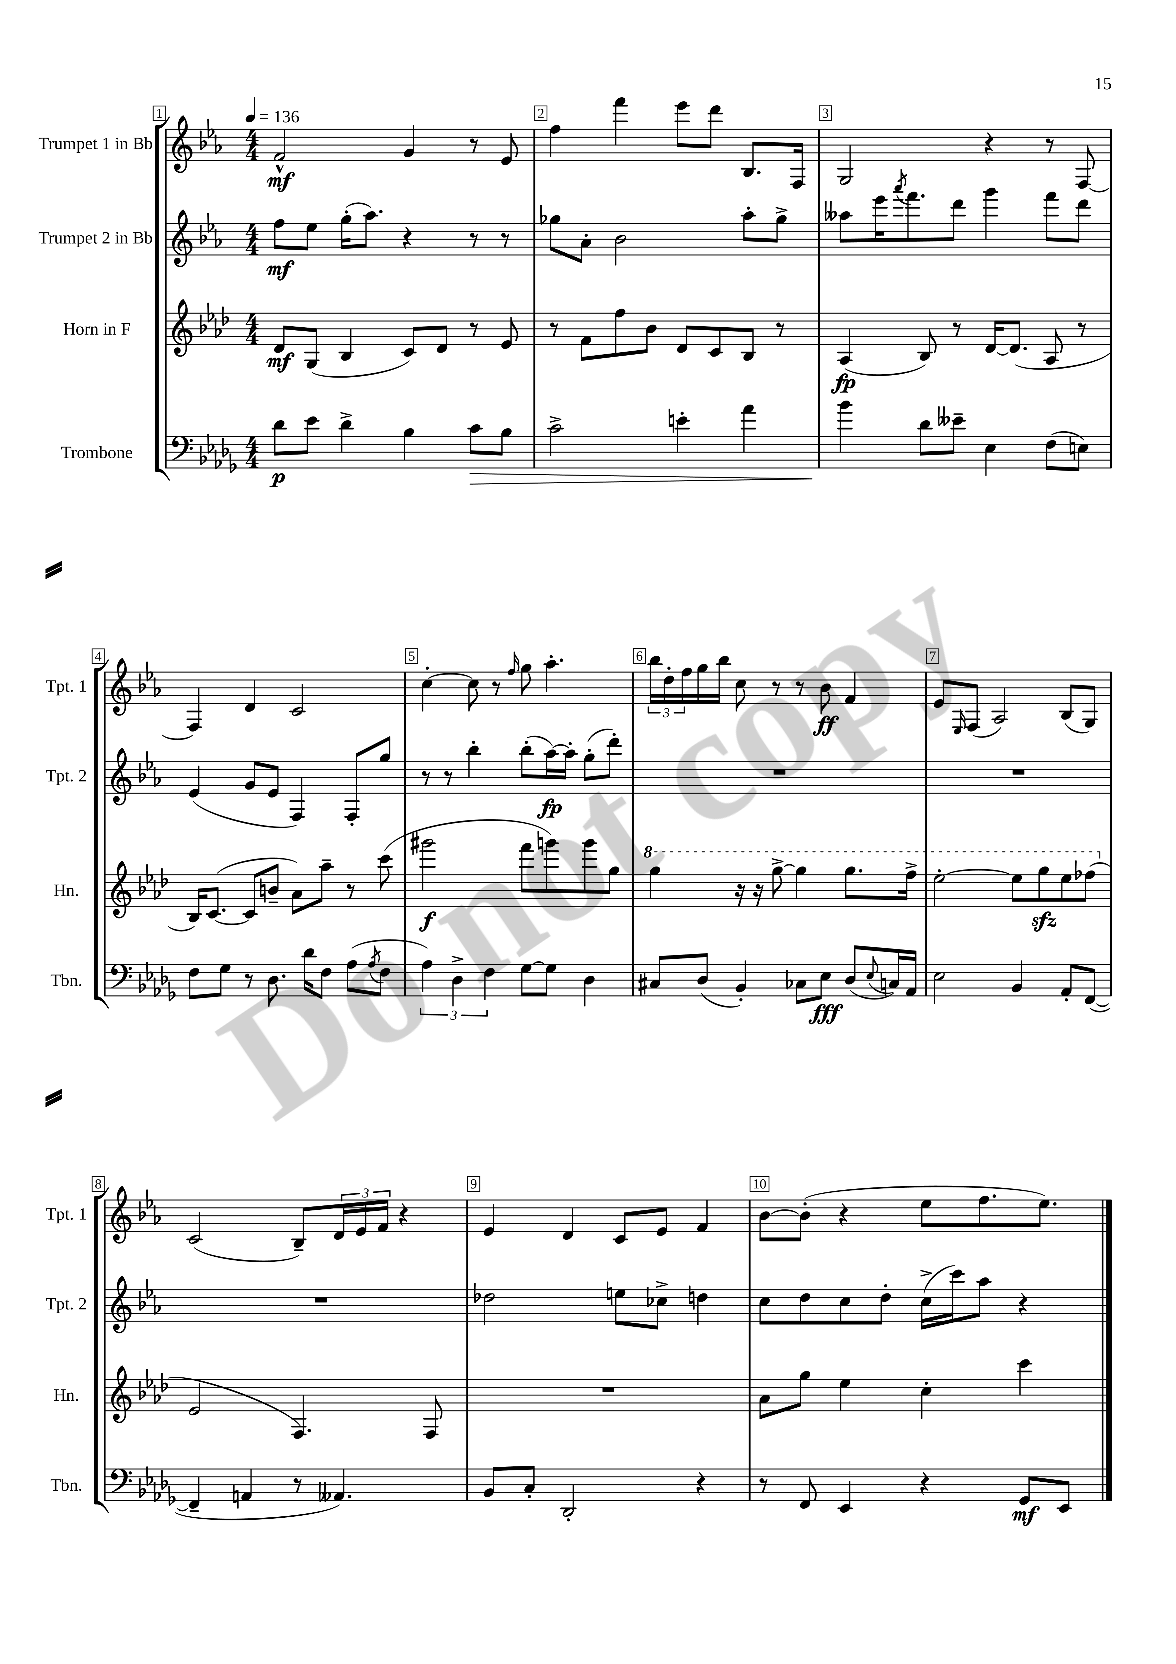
<<
\new StaffGroup <<
\new Staff = "s0" \with { instrumentName = "Trumpet 1 in Bb" shortInstrumentName = "Tpt. 1" } {
    \clef treble \key ees \major \numericTimeSignature \time 4/4 \tempo 4 = 136
    f'2-^\mf g'4 r8 ees'8 |
    f''4 f'''4 ees'''8 d'''8 bes8. f16 |
    g2 r4 r8 f8~ |
    f4 d'4 c'2 |
    c''4~-. c''8 r8 \grace { f''16 } g''8 aes''4.-. |
    \tuplet 3/2 { bes''16 d''16-. f''16 } g''16 bes''16 c''8 r8 r8 bes'8\ff f'4 |
    ees'8 \grace { ees16 } f8( aes2) bes8( g8) |
    c'2( bes8--) \tuplet 3/2 { d'16 ees'16 f'16 } r4 |
    ees'4 d'4 c'8 ees'8 f'4 |
    bes'8~ bes'8-.( r4 ees''8 f''8. ees''8.) \bar "|." |
}
\new Staff = "s1" \with { instrumentName = "Trumpet 2 in Bb" shortInstrumentName = "Tpt. 2" } {
    \clef treble \key ees \major \numericTimeSignature \time 4/4
    f''8\mf ees''8 g''16-.( aes''8.) r4 r8 r8 |
    ges''8 aes'8-. bes'2 aes''8-. ges''8-> |
    aeses''8 ees'''16 \acciaccatura { aes'''8 } f'''8. d'''8 g'''4 f'''8 d'''8 |
    ees'4( g'8 ees'8 f4) f8-. g''8 |
    r8 r8 bes''4-. bes''8-.( aes''16~\fp) aes''16-. g''8-.( d'''8-.) |
    R1 |
    R1 |
    R1 |
    des''2 e''8 ces''8-> d''4 |
    c''8 d''8 c''8 d''8-. c''16->( c'''16) aes''8 r4 \bar "|." |
}
\new Staff = "s2" \with { instrumentName = "Horn in F" shortInstrumentName = "Hn." } {
    \clef treble \key aes \major \numericTimeSignature \time 4/4
    des'8\mf g8( bes4 c'8) des'8 r8 ees'8 |
    r8 f'8 f''8 bes'8 des'8 c'8 bes8 r8 |
    aes4\fp( bes8) r8 des'16~ des'8.( aes8 r8 |
    bes16) c'8.~( c'8 b'8-- aes'8) aes''8-- r8 c'''8( |
    gis'''2\f f'''8 g'''8) g'''8 g''8 |
    \ottava #1 g'''4 r16 r16 g'''8~-> g'''4 g'''8. f'''16-> |
    ees'''2~-. ees'''8 g'''8\sfz ees'''8 fes'''8( \ottava #0 |
    ees'2 f4.) f8 |
    R1 |
    aes'8 g''8 ees''4 c''4-. c'''4 \bar "|." |
}
\new Staff = "s3" \with { instrumentName = "Trombone" shortInstrumentName = "Tbn." } {
    \clef bass \key des \major \numericTimeSignature \time 4/4
    des'8\p ees'8 des'4-> bes4 c'8\> bes8 |
    c'2-> e'4-. aes'4 |
    bes'4\! des'8 eeses'8-- ees4 f8( e8) |
    f8 ges8 r8 des8. des'16 f8 aes8( \acciaccatura { aes8 } f8 |
    \tuplet 3/2 { aes4) des4-> f4 } ges8~ ges8 des4 |
    cis8 des8( bes,4-.) ces8 ees8\fff des8( \appoggiatura { ees8 } c16) aes,16 |
    ees2 bes,4 aes,8-. f,8~( |
    f,4-- a,4 r8 aeses,4.) |
    bes,8 c8-. des,2-. r4 |
    r8 f,8 ees,4 r4 ges,8\mf ees,8 \bar "|." |
}
>>
>>
\layout { \context { \Score \override BarNumber.break-visibility = ##(#f #t #t) barNumberVisibility = #all-bar-numbers-visible \override BarNumber.stencil = #(make-stencil-boxer 0.1 0.3 ly:text-interface::print) } }
